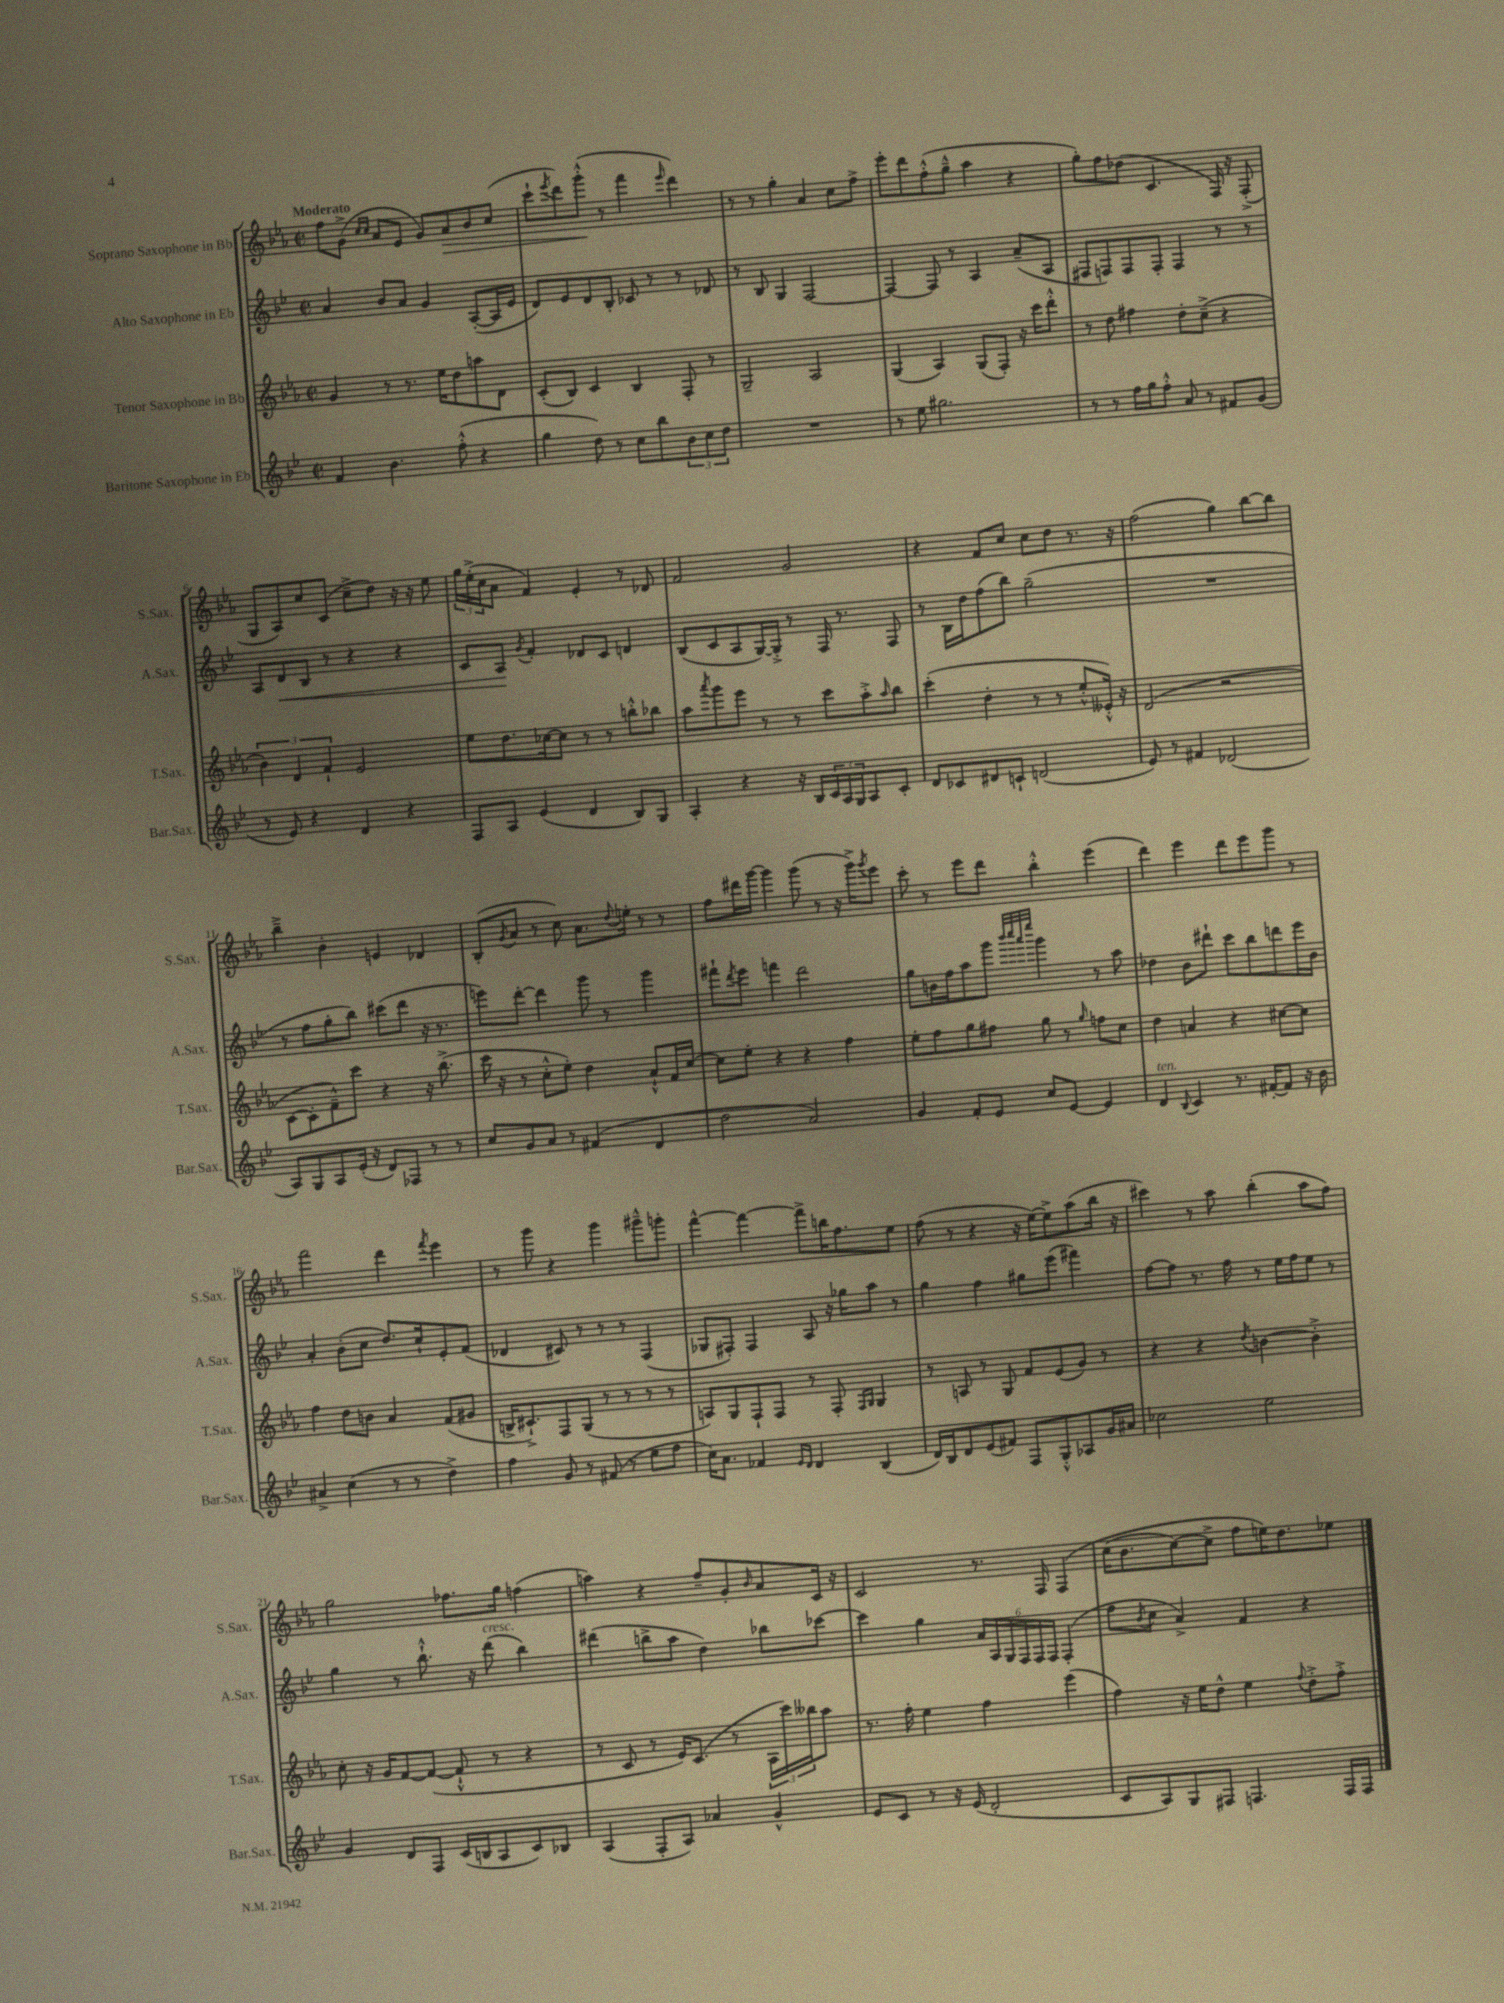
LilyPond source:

<<
\new StaffGroup <<
\new Staff = "s0" \with { instrumentName = "Soprano Saxophone in Bb" shortInstrumentName = "S.Sax." } {
    \clef treble \key ees \major \defaultTimeSignature \time 2/2 \tempo "Moderato"
    f''8 g'8->( \grace { c''16 c''16 } aes'8 ees'8 g'8) aes'8\> bes'8 c''8( |
    c'''8-! \acciaccatura { ees'''8 } d'''8) g'''8-.-^\!( r8 f'''4 \grace { ees'''16 } d'''4) |
    r8 r8 g''4-. aes'4 c''8 f''8-> |
    ees'''8-. d'''8 f''8-.-^( g''8---^ aes''4 r4 |
    g''8-.) f''8 des''8( c'4. f16) r16 f8-.->( |
    g8 aes8) c''8 c'8( c''8---> d''8) r16 r16 ees''8 |
    \tuplet 3/2 { g''16 ees''16-.->( c''16 } aes'8 f'4) ees'4-. r8 des'8 |
    f'2 g'2 |
    r4 f'8 c''8 c''8 d''8 r8. r16 |
    f''2( g''4) bes''8~ bes''8 |
    bes''4---> bes'4-. e'4 des'4 |
    bes8-.( \acciaccatura { g'8 } aes'8 r8 c''8) aes'8. \appoggiatura { d''8 } e''16-. r8 r8 |
    f''8 dis'''16 g'''16~ g'''4 g'''8( r8 r16 g'''16->) \acciaccatura { g'''8 } ees'''8 |
    c'''8-. r8 ees'''8 d'''8 bes''4-.-^ ees'''4( |
    d'''4) ees'''4 d'''8 ees'''8 g'''8 r8 |
    f'''2 d'''4 \acciaccatura { f'''8 } ees'''4 |
    r8 g'''8 r4 g'''4 gis'''8---^ g'''8-. |
    f'''4~-^ f'''4~ f'''8-> b''16 f''8. ees''8 |
    f''8( r8 r4 r16 ees''16~) ees''8-> aes''8( bes''16 r16 |
    cis'''4) r8 aes''8 bes''4-.( aes''8 f''8) |
    g''2 fes''8. g''16 f''4( |
    a''4) r4 f''8-- g'8-. \grace { bes'16 } aes'8 c'16 r16 |
    c'2 r8. f16 f4\( |
    c''16( bes'8. c''8~) c''8-> f''8 e''16\) d''8. ees''8 \bar "|." |
}
\new Staff = "s1" \with { instrumentName = "Alto Saxophone in Eb" shortInstrumentName = "A.Sax." } {
    \clef treble \key bes \major \defaultTimeSignature \time 2/2
    a'4 bes'8 a'8 g'4 a8~-.( a16 ees'16 |
    d'8) ees'8 d'8 bes8-. ces'8 r8 r8 des'8 |
    r8 bes8 g4 f2~ |
    f4~ f8 r8 a4 a'8--( a8 |
    fis8 f8) f8 f8-. f4 r8 r8 |
    a8 d'8\< bes8 r8 r4 r4 |
    c'8 a8\! \acciaccatura { g'8 } f'4-. des'8 c'8 d'4 |
    bes8( c'8 a8 g16~) g16-.-> r8 f16 r8. f8 |
    r8 bes16 d''16 f''8( bes''8) g''2--( |
    R1 |
    r8 f''8 g''8-. bes''8) cis'''8( d'''8 r16 r8. |
    e'''8) d'''8~-. d'''4 g'''8 r8 g'''4 |
    fis'''8-! \acciaccatura { d'''8 } ees'''8 f'''4 d'''2 |
    g''8 b'16 f''16 a''8 g'''8 \grace { bes'''32 c''''32 a'''32 ees''''32 } g'''4 r8 a''8 |
    des''4 bes'8 dis'''8-! c'''8 bes''8 d'''8 ees'''16 bes'16 |
    a'4-. bes'8-.( c''8 d''8.) c''16-! ees'8-. f'8( |
    des'4 cis'8) r8 r8 r8 f4( |
    ges8 fis8-.) fis4 a8 r16 ges''16 a''8 r8 |
    g''4 f''4 gis''8 ees'''8( fis'''4) |
    f''8~ f''8 r8. f''16 r8 ees''16 f''16 ees''8 r8 |
    g''4 r8 bes''8.-!-^ r16 d'''8^\markup { \italic "cresc." }( bes''4) |
    dis'''4( b''8-> a''8 d''4) bes''8 ces'''8~ |
    ces'''4 g''4 \tuplet 6/4 { a'16 a16 g16 f16 f16 f16 } f4-.( |
    f''8 \acciaccatura { bes'8 } c''8 a'4->) f'4 r4 \bar "|." |
}
\new Staff = "s2" \with { instrumentName = "Tenor Saxophone in Bb" shortInstrumentName = "T.Sax." } {
    \clef treble \key ees \major \defaultTimeSignature \time 2/2
    g'4 r8 r8. ees''16 d''8 a''8 d'8 |
    c'8-.( bes8) c'4 bes4 f8-. r8 |
    g2-- aes2 |
    g4( aes4) g8( f8-.) r16 c'''16 d'''8-.-^ |
    r8 d''8 fis''4 d''8-. c''8--->( r4 |
    \tuplet 3/2 { bes'4) d'4 f'4-! } ees'2 |
    ees''8 d''8. ces''16~ ces''8 r8 r8 b''8-.-^ bes''8 |
    aes''8 \acciaccatura { aes'''8 } g'''8 ees'''8 r8 r8 c'''8 aes''8-.-> \grace { aes''16 } bes''8 |
    c'''4-.( d''4-. r8 r8 ees''8-.-^ eeses'16-.-^) r16 |
    d'2( r2 |
    c'8~ c'8-. f'8---^) c'''8 r4 r16 bes''8.->( |
    c'''16 r16 r8 c''8-.-^ ees''8-.) d''4 aes'8-!-^ f'16 c''16~ |
    c''8 ees''8-. r4 r4 f''4 |
    ees''8-. f''8 g''8 fis''8 g''8 r8 \grace { g''16 } f''8 c''8 |
    d''4 a'4 r4 cis''8~ cis''8 |
    f''4 d''8 b'8 aes'4 f'8( gis'8 |
    b16-> cis'8.-!->) f8 g8( r8 r8 r8 r8 |
    a8) g8 f8-! f8 r8 f8-. \grace { f16 g16 } g4 |
    r8 a8 r8 g8 f'8 ees'8( g'8) r8 |
    r4 r4 \acciaccatura { d''8 } b'4~ b'4-.-> |
    c''8-. r16 g'16 f'8~ f'8~( f'8-!-^ r8 r4 |
    r8 c'8 r8 ees'16) c'8.( r8 \tuplet 3/2 { aes16 c'''16) beses''16 } aes''8 |
    r8. f''16-. ees''4 f''4 ees'''4( |
    f''4) r16 ees''16 d''8-^ ees''4 \appoggiatura { f''8 } d''8-.-> f''8-.-> \bar "|." |
}
\new Staff = "s3" \with { instrumentName = "Baritone Saxophone in Eb" shortInstrumentName = "Bar.Sax." } {
    \clef treble \key bes \major \defaultTimeSignature \time 2/2
    f'4 bes'4. f''8-.-^( r4 |
    g''4 d''8) r8 c''8 bes''8 \tuplet 3/2 { bes'8 c''8 d''8 } |
    R1 |
    r8 ees''8 gis''2. |
    r8 r8 f''16 g''16 f''8-.-^ a'8 r8 fis'8 g'8( |
    r8 ees'8) r4 d'4 r4 |
    f8 a8 ees'4( d'4 bes8) g8 |
    a4-. r4 r16 bes16 \tuplet 3/2 { c'16 a16 g16 } a8 c'8-. |
    d'8 ces'8 dis'8 c'8-! d'2( |
    ees'8) r8 fis'4 des'2( |
    a8) g8 a8 ees'16-.( r16 d'8) fes8 r8 r8 |
    c''8 g'8 a'8 r8 fis'4( d'4 |
    d''2 a'2) |
    g'4 f'8-. ees'8 c''8 ees'8~ ees'4 |
    d'4^\markup { \italic "ten." } \appoggiatura { bes8 } c'4 r8. fis'16~-. fis'8 r16 bes'16 |
    ais'4-> c''4( r8 r8 d''4->) |
    f''4 g'8 r8 fis'8( r8 ees''8 f''8 |
    c''16) a'8. fes'4 \grace { ees'16 d'16 } d'4 bes4( |
    d'16) bes16 d'8 ees'8( fis'8) f8 g8-.-^ aes8 g'16 ais'16 |
    ces''2 ees''2 |
    g'4 d'8 f8 c'16( b16 a8 c'8) bes8 |
    a4( f8-. a8) aes'4 g'4-^ |
    ees'8 c'8 r8 r16 ees'16( d'2-. |
    c'8 a8) g8 fis8 f4. f16 f16 \bar "|." |
}
>>
>>
